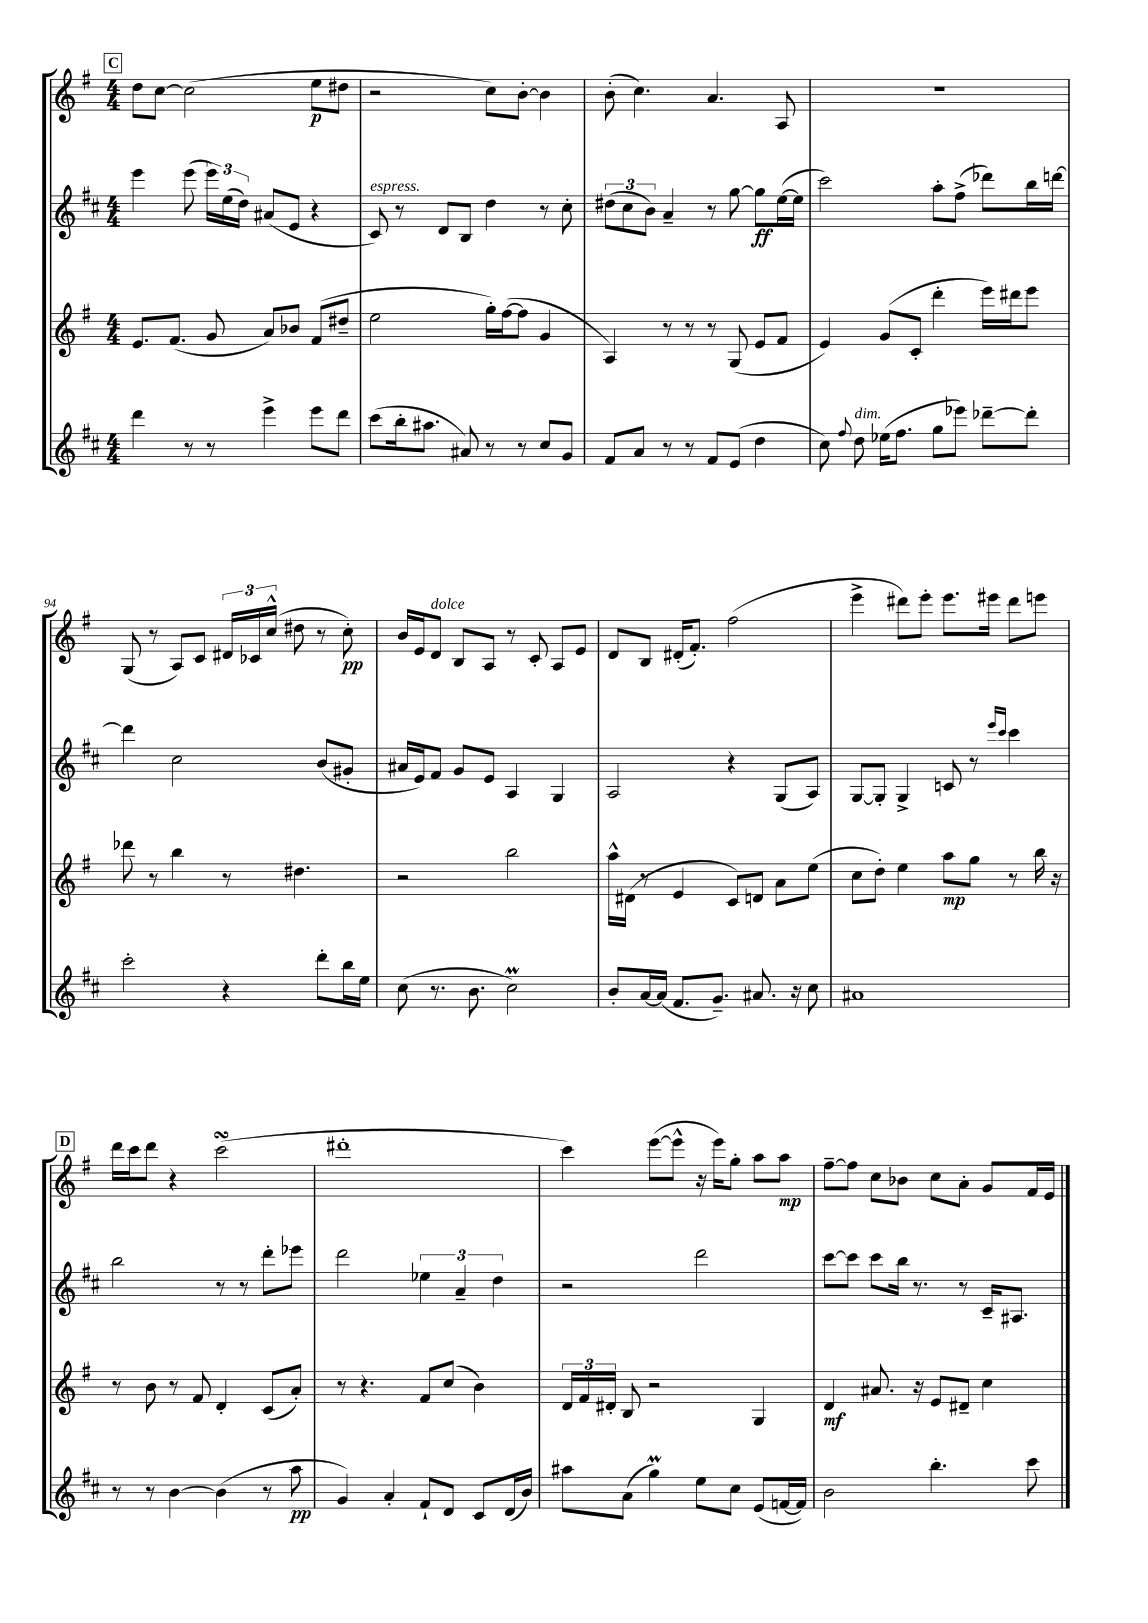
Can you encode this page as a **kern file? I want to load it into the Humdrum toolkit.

**kern	**kern	**kern	**kern
*staff4	*staff3	*staff2	*staff1
*clefG2	*clefG2	*clefG2	*clefG2
*k[f#c#]	*k[f#]	*k[f#c#]	*k[f#]
*M4/4	*M4/4	*M4/4	*M4/4
4ddd	8.e	4eee	8dd
.	.	.	[8cc
.	(8.f#	.	.
8r	.	(8eee	(2cc]
8r	8g	24eee)	.
.	.	(24ee	.
.	.	24dd)	.
4eee^	8a)	(8a#	.
.	8b-	8e	.
8eee	(8f#	4r	8ee
8ddd	8dd#~	.	8dd#
=	=	=	=
(8ccc#	2ee	8c#)	2r
16bb'	.	8r	.
8.aa#	.	.	.
.	.	8d	.
8a#)	.	8B	.
8r	16gg')	4dd	8cc)
.	([16ff#	.	.
8r	8ff#]	.	[8b'
8cc#	4g	8r	4b]
8g	.	8cc#'	.
=	=	=	=
8f#	4A)	(12dd#	(8b'
.	.	12cc#	.
8a	.	.	4.cc)
.	.	12b)	.
8r	8r	4a~	.
8r	8r	.	.
8f#	8r	8r	4.a
(8e	(8G	[8gg	.
4dd	8e	8gg]	.
.	8f#	([16ee	8A
.	.	16ee]	.
=	=	=	=
8cc#)	4e)	2ccc#)	1r
8qqff#	.	.	.
8dd	.	.	.
(16ee-	(8g	.	.
8.ff#	.	.	.
.	8c'	.	.
8gg	4ddd'	8aa'	.
8eee-)	.	(8ff#^	.
[8ddd-~	16eee)	8ddd-)	.
.	16ddd#	.	.
8ddd-']	8eee	16bb	.
.	.	[16ddd	.
=	=	=	=
2ccc#'	8ddd-	4ddd]	(8G
.	8r	.	8r
.	4bb	2cc#	8A)
.	.	.	8c
4r	8r	.	24d#
.	.	.	24c-
.	.	.	(24cc^^
.	4.dd#	.	8dd#
8ddd'	.	(8b	8r
16bb	.	8g#'	8cc')
16ee	.	.	.
=	=	=	=
(8cc#	2r	16a#	16b
.	.	16e)	16e
8.r	.	8f#	8d
.	.	8g	8B
8.b	.	.	.
.	.	8e	8A
2cc#)	2bb	4A	8r
.	.	.	8c'
.	.	4G	8A
.	.	.	8e
=	=	=	=
8b'	16aa^^	2A	8d
.	(16d#	.	.
[16a	8r	.	8B
(16a]	.	.	.
8.f#	4e	.	(16d#'
.	.	.	8.f#')
8.g~)	.	.	.
.	8c)	4r	(2ff#
8.a#	8d	.	.
.	8a	(8G	.
16r	.	.	.
8cc#	(8ee	8A)	.
=	=	=	=
1a#	8cc	[8G	4eee^
.	8dd')	8G']	.
.	4ee	4G^	8ddd#)
.	.	.	8eee'
.	8aa	8c	8.eee
.	8gg	8r	.
.	.	.	16eee#
.	.	16qqeee	.
.	.	16qqccc#	.
.	8r	4ccc#	8ddd#
.	16bb	.	8eee
.	16r	.	.
=	=	=	=
8r	8r	2bb	16ddd
.	.	.	16ccc
8r	8b	.	8ddd
[4b	8r	.	4r
.	8f#	.	.
(4b]	4d'	8r	(2ccc
.	.	8r	.
8r	(8c	8ddd'	.
8aa	8a')	8eee-	.
=	=	=	=
4g)	8r	2ddd	1ddd#'
.	4.r	.	.
4a'	.	.	.
8f#`	8f#	6ee-	.
8d	(8cc	.	.
.	.	6a~	.
8c#	4b)	.	.
.	.	6dd	.
(16d	.	.	.
16b)	.	.	.
=	=	=	=
8aa#	24d	2r	4ccc)
.	24f#	.	.
.	24d#'	.	.
(8a	8B	.	.
4gg)	2r	.	([8eee
.	.	.	8eee^^]
8ee	.	2ddd	16r
.	.	.	16eee)
8cc#	.	.	8gg'
(8e	4G	.	8aa
[16f	.	.	8aa
16f])	.	.	.
=	=	=	=
2b	4d	[8ccc#	[8ff#~
.	.	8ccc#]	8ff#]
.	8.a#	8ccc#	8cc
.	.	16bb	8b-
.	16r	8.r	.
4.bb'	8e	.	8cc
.	8d#~	8r	8a'
.	4cc	16c#~	8g
.	.	8.A#	.
8ccc#	.	.	16f#
.	.	.	16e
==	==	==	==
*-	*-	*-	*-
